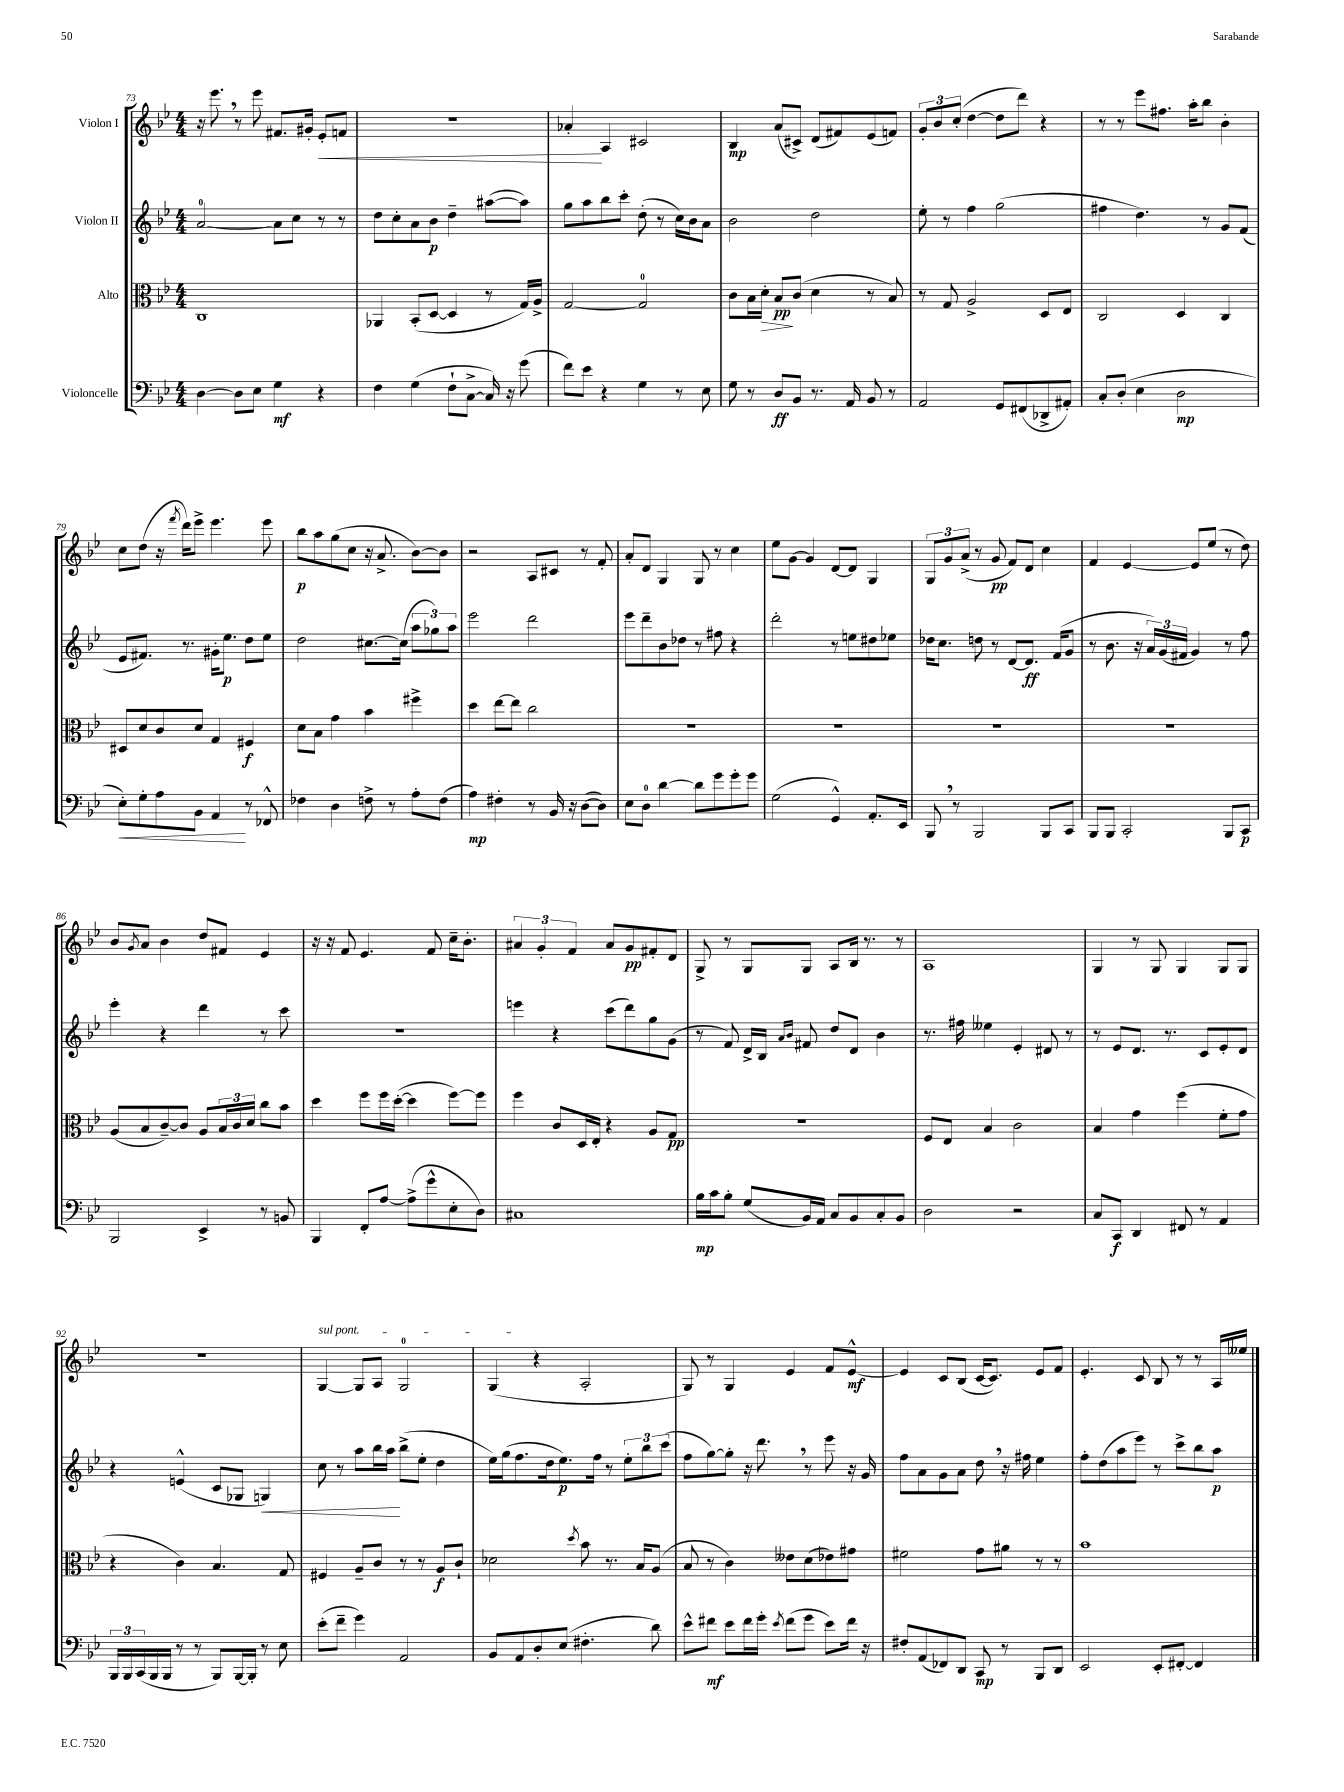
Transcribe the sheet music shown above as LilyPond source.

<<
\new StaffGroup <<
\new Staff = "s0" \with { instrumentName = "Violon I" } {
    \clef treble \key bes \major \numericTimeSignature \time 4/4
    r16 ees'''8. \breathe r8 ees'''8 fis'8. gis'16-. ees'8-.\< f'8 |
    R1 |
    aes'4-.\! a4 cis'2 |
    bes4\mp a'8( cis'8->) d'8( fis'8) ees'8( f'8) |
    \tuplet 3/2 { g'8-. bes'8 c''8-.( } d''4~ d''8 d'''8) r4 |
    r8 r8 ees'''8 fis''8. a''16-. bes''8 bes'4-. |
    c''8 d''8( r16 \acciaccatura { f'''8 } d'''16) ees'''8-> ees'''4. ees'''8 |
    bes''8\p a''8 g''8( c''8 r16 a'8.-> bes'8~) bes'8 |
    r2 a8 cis'8 r8 f'8-. |
    a'8-. d'8 g4 g8 r8 c''4 |
    ees''8 g'8~ g'4 d'8~ d'8 g4 |
    \tuplet 3/2 { g8 g'8 a'8->( } r8 g'8\pp f'8) d'8 c''4 |
    f'4 ees'4~ ees'8 ees''8( r8 d''8) |
    bes'8 \acciaccatura { g'8 } a'8 bes'4 d''8 fis'8 ees'4 |
    r16 r16 f'8 ees'4. f'8 c''16-- bes'8.-. |
    \tuplet 3/2 { ais'4 g'4-. f'4 } ais'8 g'8\pp fis'8-. d'8 |
    g8-> r8 g8 g8 a8 bes16 r8. r8 |
    a1 |
    g4 r8 g8 g4 g8 g8 |
    r1 |
    \once \override TextSpanner.bound-details.left.text = \markup { \italic "sul pont." } g4~\startTextSpan g8 a8 g2-0 |
    g4\stopTextSpan( r4 a2-. |
    g8) r8 g4 ees'4 f'8 ees'8~-^\mf |
    ees'4 c'8 bes8( c'16~ c'8.) ees'8 f'8 |
    ees'4.-. c'8 bes8 r8 r8 a16 eeses''16 \bar "|." |
}
\new Staff = "s1" \with { instrumentName = "Violon II" } {
    \clef treble \key bes \major \numericTimeSignature \time 4/4
    a'2-0~ a'8 c''8 r8 r8 |
    d''8 c''8-. a'8 bes'8\p d''4-- ais''8~( ais''8) |
    g''8 a''8 bes''8 c'''8-. d''8-.( r8 c''16) bes'16 a'8 |
    bes'2 d''2 |
    ees''8-. r8 f''4 g''2( |
    fis''4 d''4.) r8 g'8 f'8( |
    ees'8 fis'8.) r8. gis'16-. ees''8.\p d''8 ees''8 |
    d''2 cis''8.~ cis''16( \tuplet 3/2 { a''8 ges''8) a''8 } |
    ees'''2 d'''2 |
    ees'''8 d'''8-- bes'8 des''8 r8 fis''8 r4 |
    d'''2-. r8 e''8 dis''8 ees''8 |
    des''16 c''8. d''8 r8 d'8~ d'8.\ff f'16( g'8 |
    r8 bes'8. r16 \tuplet 3/2 { a'16) g'16( fis'16 } g'4) r8 f''8 |
    ees'''4-. r4 d'''4 r8 c'''8 |
    R1 |
    e'''4 r4 c'''8( d'''8) g''8 g'8( |
    r8 f'8) d'16-> bes16 \grace { a'16 bes'16 } fis'8 d''8 d'8 bes'4 |
    r8. fis''16 eeses''4 ees'4-. dis'8 r8 |
    r8 ees'8 d'8. r8. c'8 ees'8-. d'8 |
    r4 e'4-^( c'8 ges8 g4\<) |
    c''8 r8 a''8 bes''16 a''16\! bes''8->( ees''8-. d''4 |
    ees''16) g''16( f''8. d''16 ees''8.\p) f''16 r8 \tuplet 3/2 { ees''8-. bes''8 c'''8( } |
    f''8 g''8~) g''8-. r16 d'''8. \breathe r8 ees'''8 r16 g'16 |
    f''8 a'8 g'8 a'8 d''8 \breathe r16 fis''16 ees''4 |
    f''8-. d''8( a''8 ees'''8) r8 c'''8-> bes''8 a''8\p \bar "|." |
}
\new Staff = "s2" \with { instrumentName = "Alto" } {
    \clef alto \key bes \major \numericTimeSignature \time 4/4
    c1 |
    aes,4 bes,8-.( d8~ d4 r8 g16) a16-> |
    g2~ g2-0 |
    c'8 bes16 d'16-.\> bes8\pp\! c'8( d'4 r8 bes8) |
    r8 g8 a2-> d8 ees8 |
    c2 d4 c4 |
    dis8 d'8 c'8 d'8 g4 fis4\f |
    d'8 bes8 g'4 bes'4 fis''4-> |
    d''4 ees''8~ ees''8 c''2 |
    R1 |
    R1 |
    R1 |
    R1 |
    a8( bes8 c'8~--) c'8 a8 \tuplet 3/2 { bes16 c'16 d'16 } c''8 bes'8 |
    d''4 f''8 f''16 d''16~-.( d''4 f''8~) f''8 |
    f''4 c'8 d16 ees16-. r4 a8 g8\pp |
    R1 |
    f8 ees8 bes4 c'2 |
    bes4 g'4 f''4( f'8-. g'8 |
    r4 c'4) bes4. g8 |
    fis4 a8-- c'8 r8 r8 a8\f c'8-! |
    des'2 \acciaccatura { d''8 } bes'8 r8. bes16 a8( |
    bes8 r8 c'4) eeses'8 d'8( ees'8) gis'8 |
    fis'2 g'8 ais'8 r8 r8 |
    bes'1 \bar "|." |
}
\new Staff = "s3" \with { instrumentName = "Violoncelle" } {
    \clef bass \key bes \major \numericTimeSignature \time 4/4
    d4~ d8 ees8 g4\mf r4 |
    f4 g4( f8-! c8~-> c16) r16 g'8( |
    f'8) ees'8 r4 g4 r8 ees8 |
    g8 r8 d8\ff bes,8 r8. a,16 bes,8 r8 |
    a,2 g,8 fis,8( des,8-> ais,8-.) |
    c8-. d8-.( ees4 d2\mp |
    ees8-.\<) g8-. a8 bes,8 a,4\! r8 fes,8-^ |
    fes4 d4 f8-> r8 a8-. f8( |
    a4\mp) fis4-. r8 bes,16 r16 d8~( d8) |
    ees8 d8-0 d'4~ d'8 g'8 g'8-. g'8 |
    g2( g,4-^) a,8.-. ees,16 |
    bes,,8 \breathe r8 bes,,2 bes,,8 c,8 |
    bes,,8 bes,,8 c,2-. bes,,8 c,8\p |
    bes,,2 ees,4-> r8 b,8 |
    bes,,4 f,8-. a8~ a8->( g'8-^ ees8-. d8) |
    cis1 |
    bes16\mp c'16 bes8-. g8( bes,16) a,16 c8 bes,8 c8-. bes,8 |
    d2 r2 |
    c8 c,8\f d,4 fis,8 r8 a,4 |
    \tuplet 3/2 { bes,,16 bes,,16 c,16( } bes,,16 bes,,16 r8 r8 bes,,8) bes,,16~ bes,,16-. r8 ees8 |
    ees'8-.( f'8-- g'4) a,2 |
    bes,8 a,8 d8-. ees8( fis4.-. d'8) |
    ees'8-^ fis'8\mf ees'8 fis'16 g'16-. \acciaccatura { ees'8 } fis'8( g'8 ees'8) fis'16 r16 |
    fis8-. a,8( fes,8) d,8 c,8\mp r8 bes,,8 d,8 |
    ees,2 ees,8-. fis,8~-. fis,4 \bar "|." |
}
>>
>>
\layout { \context { \Score currentBarNumber = #73 } }
